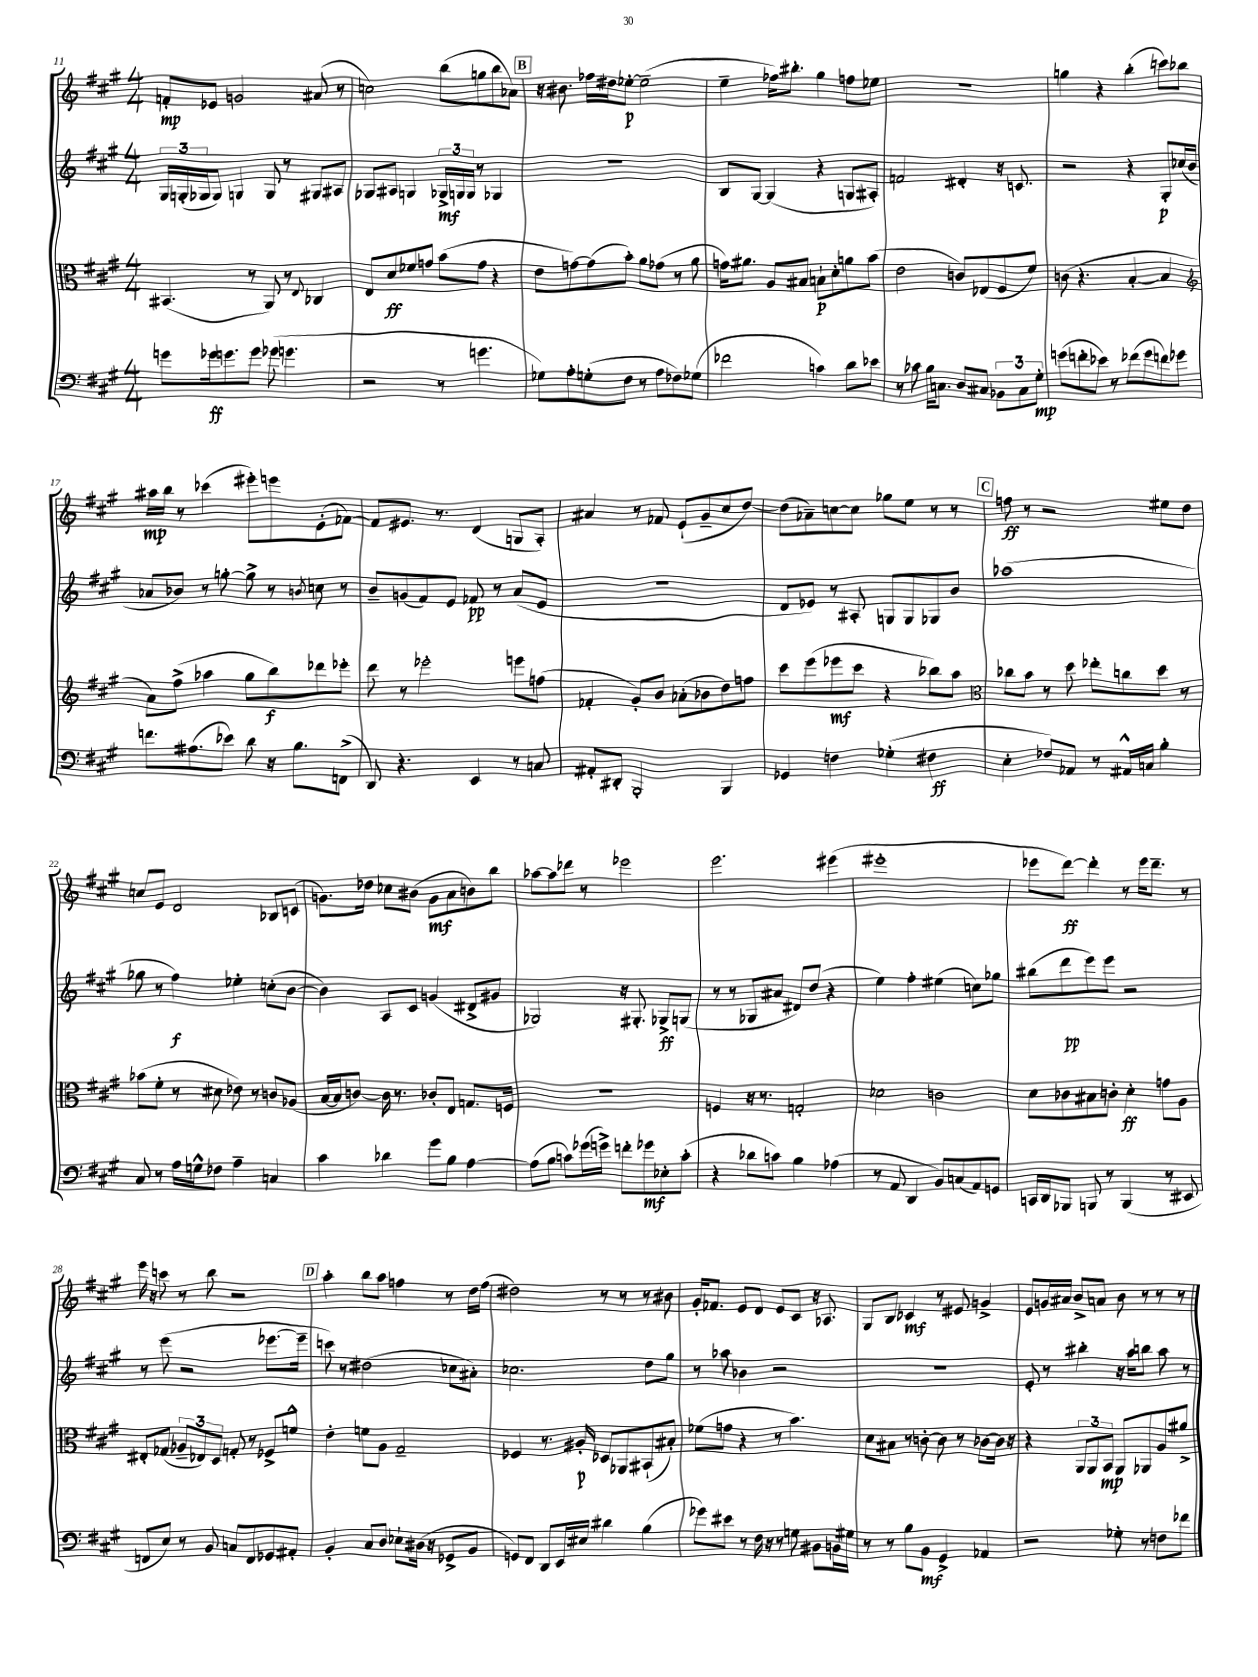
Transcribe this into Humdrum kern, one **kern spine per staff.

**kern	**kern	**kern	**kern
*staff4	*staff3	*staff2	*staff1
*clefF4	*clefC3	*clefG2	*clefG2
*k[f#c#g#]	*k[f#c#g#]	*k[f#c#g#]	*k[f#c#g#]
*M4/4	*M4/4	*M4/4	*M4/4
8g	(4.BB#	24G#	8f'
.	.	(24G'	.
.	.	24G-	.
16g-	.	8G-)	8e-
8.g	.	.	.
.	.	4G	2g
8g	8r	.	.
(8g-	8AA)	8G	.
4.g	8r	8r	.
.	8qqE	.	.
.	4C-	8G#	(8a#
.	.	8A#	8r
=	=	=	=
2r	8E	8G-	2cc)
.	8d	8A#	.
.	8f-	4G	.
.	8g	.	.
8r	(8b	24G-^	(8bb
.	.	24G	.
.	.	24G	.
4.g	8g	8r	8gg
.	4r	4G-	8bb
.	.	.	8a-)
=	=	=	=
8G-)	8e	1r	16r
.	.	.	8.b#
8A'	[8g)	.	.
(8G'	(8g]	.	16ff-
.	.	.	16dd#
8F#	8b')	.	[8ee-'
8r	8a	.	(2ee-~]
8A	(8g-	.	.
8F-)	8r	.	.
(8G-	8a	.	.
=	=	=	=
2f-	16g)	8B	4ee~
.	8.a#	.	.
.	.	[8G#	.
.	8A	(4G#]	16ff-)
.	.	.	8.bb#'
.	8B#	.	.
4c)	8B`	4r	4gg#
.	8d'	.	.
8d	8a	8G	8ff
8e-	(8b	8A#')	8ee-
=	=	=	=
8r	2e	2f	1r
8c-	.	.	.
16B	.	.	.
8.C	.	.	.
8D	8c)	4d#'	.
8C#	(8E-	.	.
12BB-	8F#	16r	.
.	.	8.c	.
12C#	.	.	.
.	8f#)	.	.
12G#'	.	.	.
=	=	=	=
(8g	(8c	2r	4gg
8f'	4.r	.	.
8e-)	.	.	4r
8r	.	.	.
(8f-	[4B'	4r	(4bb'
8g	.	.	.
8f)	4B]	8G#'	8ccc)
8g-	.	(16cc-	8bb-
.	.	16b	.
=	=	=	=
*	*clefG2	*	*
8.f	8a)	8a-	16aa#
.	.	.	16bb
.	(8ff#^	8b-)	8r
(8.A#	.	.	.
.	4aa-	8r	(4ccc-
8e-)	.	[8gg'	.
8d	8gg#	8gg^]	8eee#')
16r	8bb)	8r	8eee
8.B	.	.	.
.	.	8qb	.
.	8ddd-	8cc	(8e'
(8FF^	8eee-'	8r	[8f-)
=	=	=	=
8DD)	8ddd	8b~	8f-]
4.r	8r	(8g	8.e#
.	2eee-'	8f#)	.
.	.	.	8.r
.	.	8e	.
4EE	.	8f-	(4d
.	.	8r	.
8r	8eee	(8a	8G
8C	(8ff	8e	8A')
=	=	=	=
8AA#'	4f-'	1r	4a#
8DD#'	.	.	.
2BBB'	8g#')	.	8r
.	8b	.	8f-
.	(8a-'	.	(8e`
.	8b-	.	8g#~
4BBB	8dd)	.	8cc#
.	8ff	.	[8dd)
=	=	=	=
4GG-	8ccc#	8d	(8dd]
.	(8eee	8e-)	8a-~)
4F	8eee-	8r	[8cc
.	8ccc#	8A#'	8cc]
(4G-'	4r	8G	8gg-
.	.	8G	8ee
4F#	8bb-)	8G-	8r
.	8aa	8b	8r
=	=	=	=
*	*clefC3	*	*
4E'	8cc-	(1aa-	8ff
.	8b	.	8r
8F-)	8r	.	2r
8AA-	8dd	.	.
8r	8ee-'	.	.
16AA#^^	8cc	.	.
16C	.	.	.
4B'	8dd	.	8ee#
.	8r	.	8dd
=	=	=	=
8C#	(8b-	8gg-	8cc
8r	8f#'	8r	8e
16A	8r	4ff#)	2d
16G^^	.	.	.
8F-	8d#	.	.
4A~	8e-)	4ee-'	.
.	8r	.	.
4C	8c	(8cc'	8B-
.	(8A-	[8b	(8c
=	=	=	=
4c#	[16B	4b])	8.g)
.	16B]	.	.
.	[8c)	.	.
.	.	.	16dd-
4d-	16c]	8A	8cc-
.	8.r	.	.
.	.	8c#	(8b#
8g#	8c-'	(4g	8g
8B	8E	.	8a
[4A	8.G	8d#^	8b)
.	.	8g#	8bb
.	16F	.	.
=	=	=	=
(8A]	1r	2G-)	[8aa-
8B	.	.	8aa-]
8c)	.	.	8ddd-
(16g-	.	.	8r
16g^)	.	.	.
8f'	.	16r	2eee-
.	.	8.G#'	.
8g-	.	.	.
8E-'	.	8G-^	.
(8c'	.	(8G	.
=	=	=	=
4r	4F	8r	2.eee
.	.	8r	.
8d-	16r	8G-	.
.	8.r	.	.
8c)	.	8a#	.
4B	2G'	8d#)	.
.	.	(8dd	.
(4A-	.	4r	(4eee#
=	=	=	=
8r	2d-	4ee)	1eee#'
8AA	.	.	.
4DD	.	4ff#'	.
8BB)	2c	(4ee#	.
(8C	.	.	.
8AA)	.	8cc)	.
8GG	.	8gg-	.
=	=	=	=
16CC	8d	(8bb#	8eee-
16DD	.	.	.
8BBB-	8c-	8ddd	[8ddd)
8BBB	8B#	8eee)	4ddd']
8r	8c'	8eee	.
(4BBB	4d'	2r	8r
.	.	.	16eee-
.	.	.	8.ddd~
8r	8g	.	.
8EE#	8A	.	8r
=	=	=	=
8FF	8E#'	8r	16eee
.	.	.	16r
8E)	(8G-	(8eee	8ccc
8r	12A-~	2r	8r
.	12E-)	.	.
8BB	.	.	8bb
.	12D	.	.
8C	8G'	.	2r
8FF	8r	.	.
8GG-	8F-^	[8.eee-	.
8AA#'	8f^^	.	.
.	.	16eee-~]	.
=	=	=	=
4BB'	4e'	8ccc)	4aa'
.	.	8r	.
8C#	8f	(2dd#	8bb
8D	8A	.	8aa
8E-`	2G#~	.	4ff
(16D#	.	.	.
16r	.	.	.
8GG-^	.	8cc-	8r
8BB	.	8a#')	16dd
.	.	.	(16ff
=	=	=	=
8GG)	4F-	2.cc-	2dd#)
8FF#	.	.	.
8DD	8.r	.	.
16EE	.	.	.
16E#	16A#'	.	.
4d#	8D-	.	8r
.	8AA-	.	8r
(4B	(8BB#`	8dd	8r
.	8B#')	8gg#	8b#
=	=	=	=
8g-)	(8f-	8r	16g#'
.	.	.	8.f-
8e#	8g	8aa-	.
8r	4r	4b-	8e
16F#	.	.	8d
16r	.	.	.
8r	8r	2r	8e
8G	4.b)	.	8c#
8BB#	.	.	16r
.	.	.	8.A-
16BB	.	.	.
16G#	.	.	.
=	=	=	=
8r	8d	1r	8G#
8r	8B#	.	8B
8B	8r	.	4c-
8BB	[8c'	.	.
4GG#^	8c]	.	8r
.	8r	.	8e#
4AA-	[8c-	.	4g^
.	16c-]	.	.
.	16r	.	.
=	=	=	=
2r	4r	8e'	8e
.	.	8r	16g
.	.	.	16a#
.	12AA	4bb#'	8b^
.	12AA	.	.
.	.	.	8a
.	12BB	.	.
8G-'	8AA	16r	8b
.	.	16aa	.
8r	8AA-	8bb	8r
8F	8A	8aa	8r
8f-	8a#^	8r	8r
==	==	==	==
*-	*-	*-	*-
